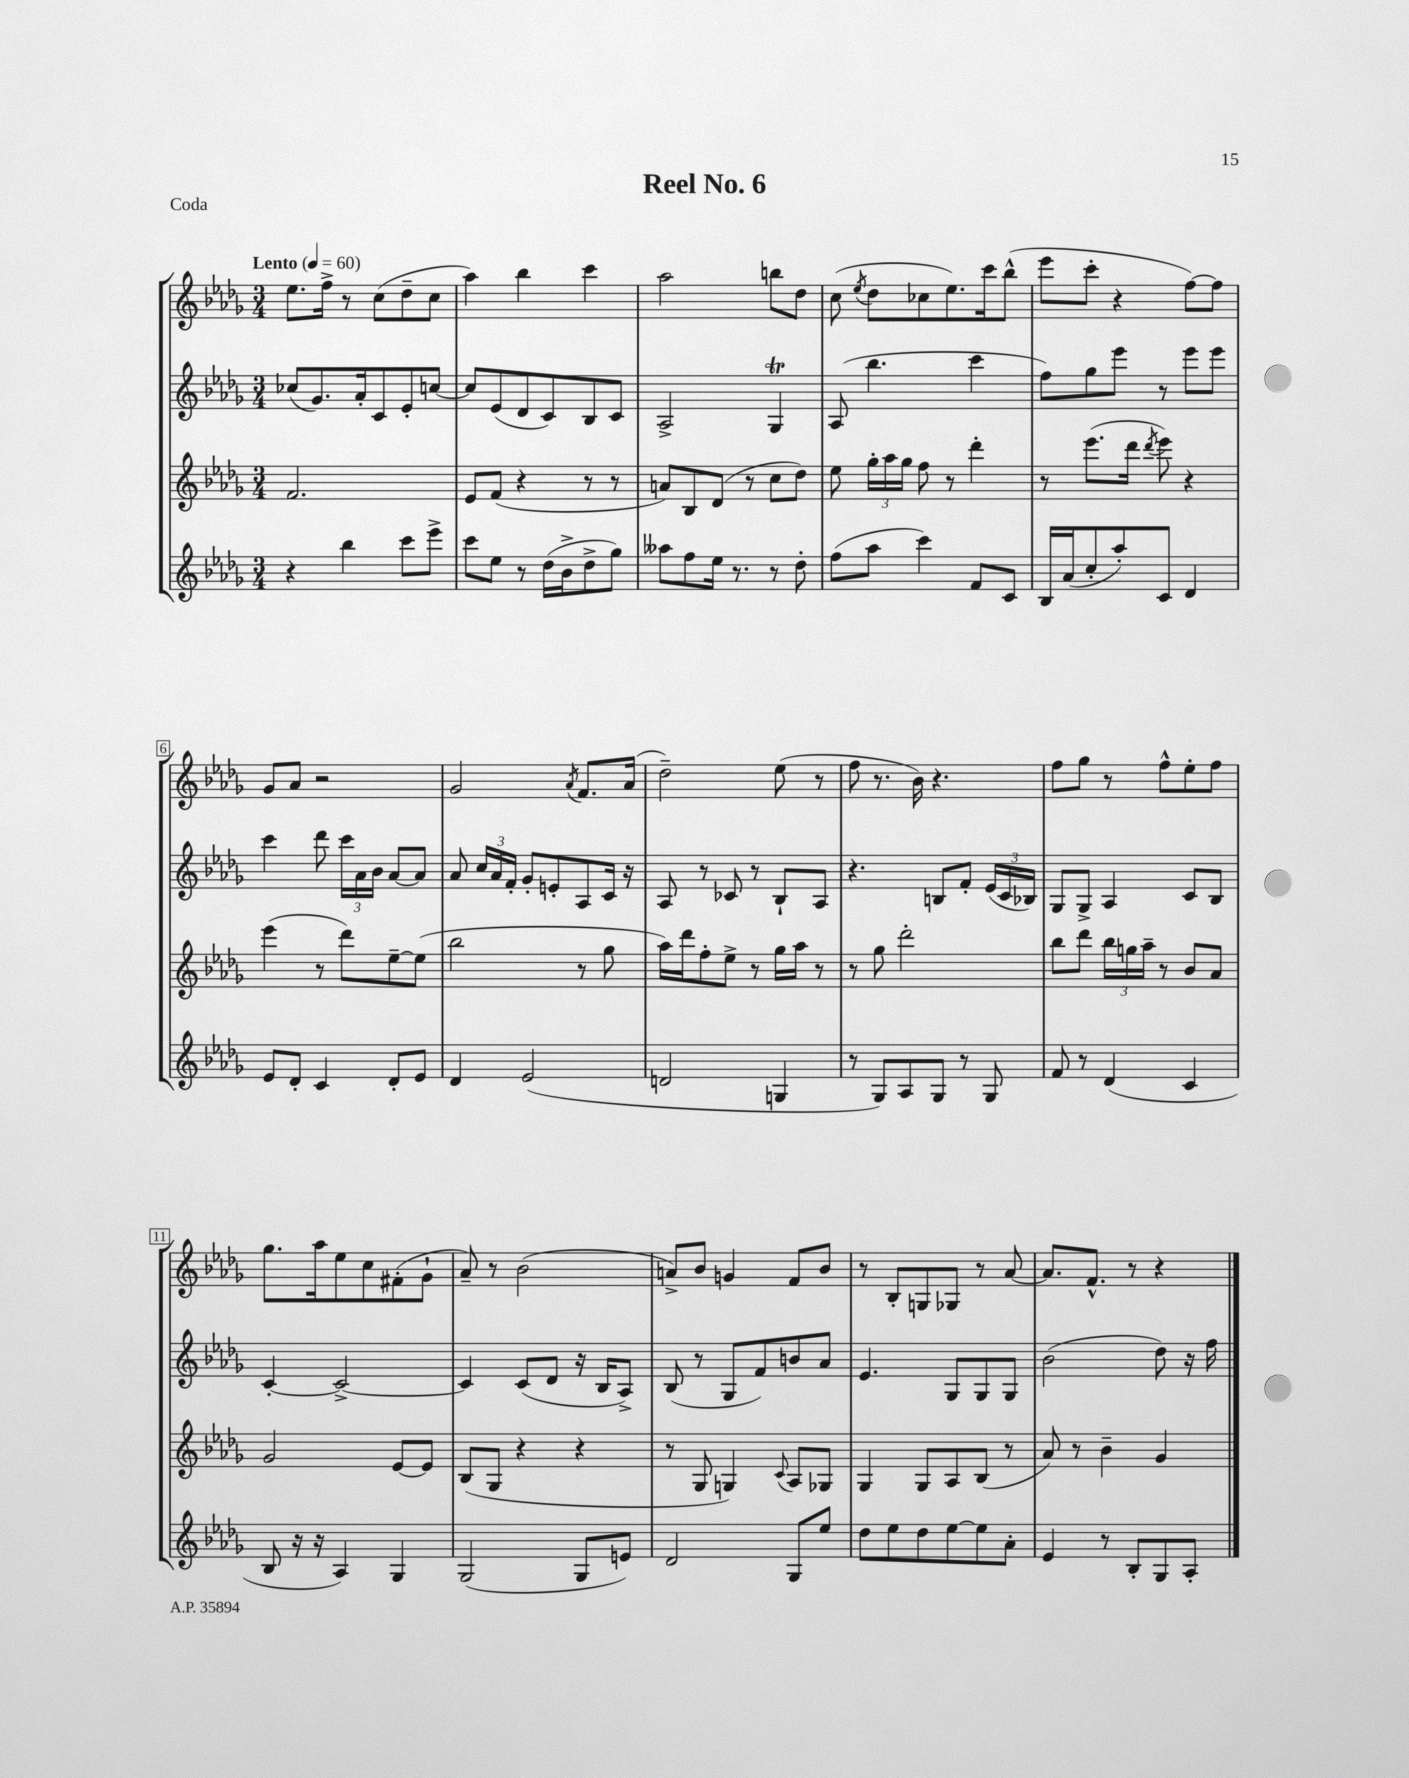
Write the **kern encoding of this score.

**kern	**kern	**kern	**kern
*part4	*part3	*part2	*part1
*staff4	*staff3	*staff2	*staff1
*clefG2	*clefG2	*clefG2	*clefG2
*k[b-e-a-d-g-]	*k[b-e-a-d-g-]	*k[b-e-a-d-g-]	*k[b-e-a-d-g-]
*M3/4	*M3/4	*M3/4	*M3/4
*MM60	*MM60	*MM60	*MM60
=1	=1	=1	=1
!	!	!	!LO:TX:a:B:t=Lento
4r	2.f/	(8cc-X/L	8.ee-\L
.	.	8.g-/)	.
.	.	.	16ff^\Jk
4bb-\	.	.	8r
.	.	16a-'/k	.
.	.	8c/	(8cc\L
8ccc\L	.	8e-'/	8dd-~\
8eee-^\J	.	[8ccn/J	8cc\J
=2	=2	=2	=2
8ccc\L	8e-/L	8cc/L]	4aa-\)
8ee-\J	(8f/J	(8e-/	.
8r	4r	8d-/	4bb-\
(16dd-\LL	.	8c/)	.
16b-^\J	.	.	.
8dd-^\	8r	8B-/	4ccc\
8gg-\J)	8r	8c/J	.
=3	=3	=3	=3
8aa--X\L	8an/L)	2A-^/	2aa-\
8ff\	8B-/	.	.
16ee-\Jk	(8d-/J	.	.
8.r	.	.	.
.	8r	.	.
8r	8cc\L	4G-T/	8bbn\L
8dd-'\	8dd-\J)	.	8dd-\J
=4	=4	=4	=4
(8ff\L	8ee-\	(8A-/	(8cc\
.	.	.	8qee-/
8aa-\J	24gg-'\LL	4.bb-\	8dd-\L
.	24aa-\	.	.
.	24gg-\JJ	.	.
4ccc\)	8ff\	.	8cc-X\
.	8r	.	8.ee-\)
8f/L	4ddd-'\	4ccc\	.
.	.	.	16ccc\k
8c/J	.	.	(8bb-^^\J
=5	=5	=5	=5
16B-/LL	8r	8ff\L)	8eee-\L
(16a-/J	.	.	.
8cc'/	(8.eee-\L	8gg-\	8ccc'\J
8aa-'/)	.	8eee-\J	4r
.	16ddd-\Jk	.	.
.	8qddd-/	.	.
8c/J	8eee-\)	8r	.
4d-/	4r	8eee-\L	[8ff\L)
.	.	8eee-\J	8ff\J]
!!LO:LB:g=z
=6	=6	=6	=6
8e-/L	(4eee-\	4ccc\	8g-/L
8d-'/J	.	.	8a-/J
4c/	8r	8ddd-\	2r
.	8ddd-\L)	24ccc\LL	.
.	.	24a-\	.
.	.	24b-\JJ	.
8d-'/L	[8ee-~\	[8a-/L	.
8e-/J	(8ee-\J]	8a-/J]	.
=7	=7	=7	=7
4d-/	2bb-\	8a-/	2g-/
.	.	24cc/LL	.
.	.	24a-/	.
.	.	24f'/JJ	.
(2e-/	.	8g-'/L	.
.	.	8en'/	.
.	.	.	8qa-/
.	8r	8A-/	8.f/L
.	8gg-\	16c/Jk	.
.	.	16r	(16a-/Jk
=8	=8	=8	=8
2dn/	16aa-\LL)	8A-/	2dd-~\)
.	16ddd-\J	.	.
.	8ff'\	8r	.
.	8ee-^\J	8c-X/	.
.	8r	8r	.
4Gn/	16gg-\LL	8B-`/L	(8ee-\
.	16aa-\JJ	.	.
.	8r	8A-/J	8r
=9	=9	=9	=9
8r	8r	4.r	8ff\
8G-/L)	8gg-\	.	8.r
8A-/	2ddd-'\	.	.
.	.	.	16b-\)
8G-/J	.	8Bn/L	4.r
8r	.	8f'/J	.
8G-/	.	(24e-/LL	.
.	.	24c/	.
.	.	24B-X/JJ)	.
=10	=10	=10	=10
8f/	8bb-\L	8G-/L	8ff\L
8r	8ddd-\J	8G-^/J	8gg-\J
(4d-/	24bb-\LL	4A-/	8r
.	24ggn\	.	.
.	24aa-~\JJ	.	.
.	8r	.	8ff^^\L
4c/	8b-/L	8c/L	8ee-'\
.	8a-/J	8B-/J	8ff\J
!!LO:LB:g=z
=11	=11	=11	=11
8B-/	2g-/	[4c'/	8.gg-\L
16r	.	.	.
16r	.	.	16aa-\k
4A-/)	.	2c^/_	8ee-\
.	.	.	8cc\
4G-/	[8e-/L	.	(8f#X'\
.	8e-/J]	.	8g-`\J
=12	=12	=12	=12
(2G-/	(8B-/L	4c/]	8a-~/)
.	8G-/J	.	8r
.	4r	(8c/L	(2b-\
.	.	8d-/J	.
8G-/L	4r	16r	.
.	.	16B-/KL	.
8en/J)	.	8A-^/J)	.
=13	=13	=13	=13
2d-/	8r	(8B-/	8an^/L)
.	8G-/	8r	8b-/J
.	4Gn/)	8G-/L	4gn/
.	.	8f/)	.
.	8qqc/	.	.
8G-/L	8A-/L	8bn/	8f/L
8ee-/J	8G-X/J	8a-/J	8b-/J
=14	=14	=14	=14
8dd-\L	4G-/	4.e-/	8r
8ee-\	.	.	8B-'/L
8dd-\	8G-/L	.	8Gn/
[8ee-\	8A-/	8G-/L	8G-X/J
8ee-\]	(8B-/J	8G-/	8r
8a-'\J	8r	8G-/J	[8a-/
=15	=15	=15	=15
4e-/	8a-/)	(2b-\	8.a-/L]
.	8r	.	.
.	.	.	8.f^^/J
8r	4b-~\	.	.
8B-'/L	.	.	8r
8G-/	4g-/	8dd-\)	4r
8A-'/J	.	16r	.
.	.	16ff\	.
==	==	==	==
*-	*-	*-	*-
